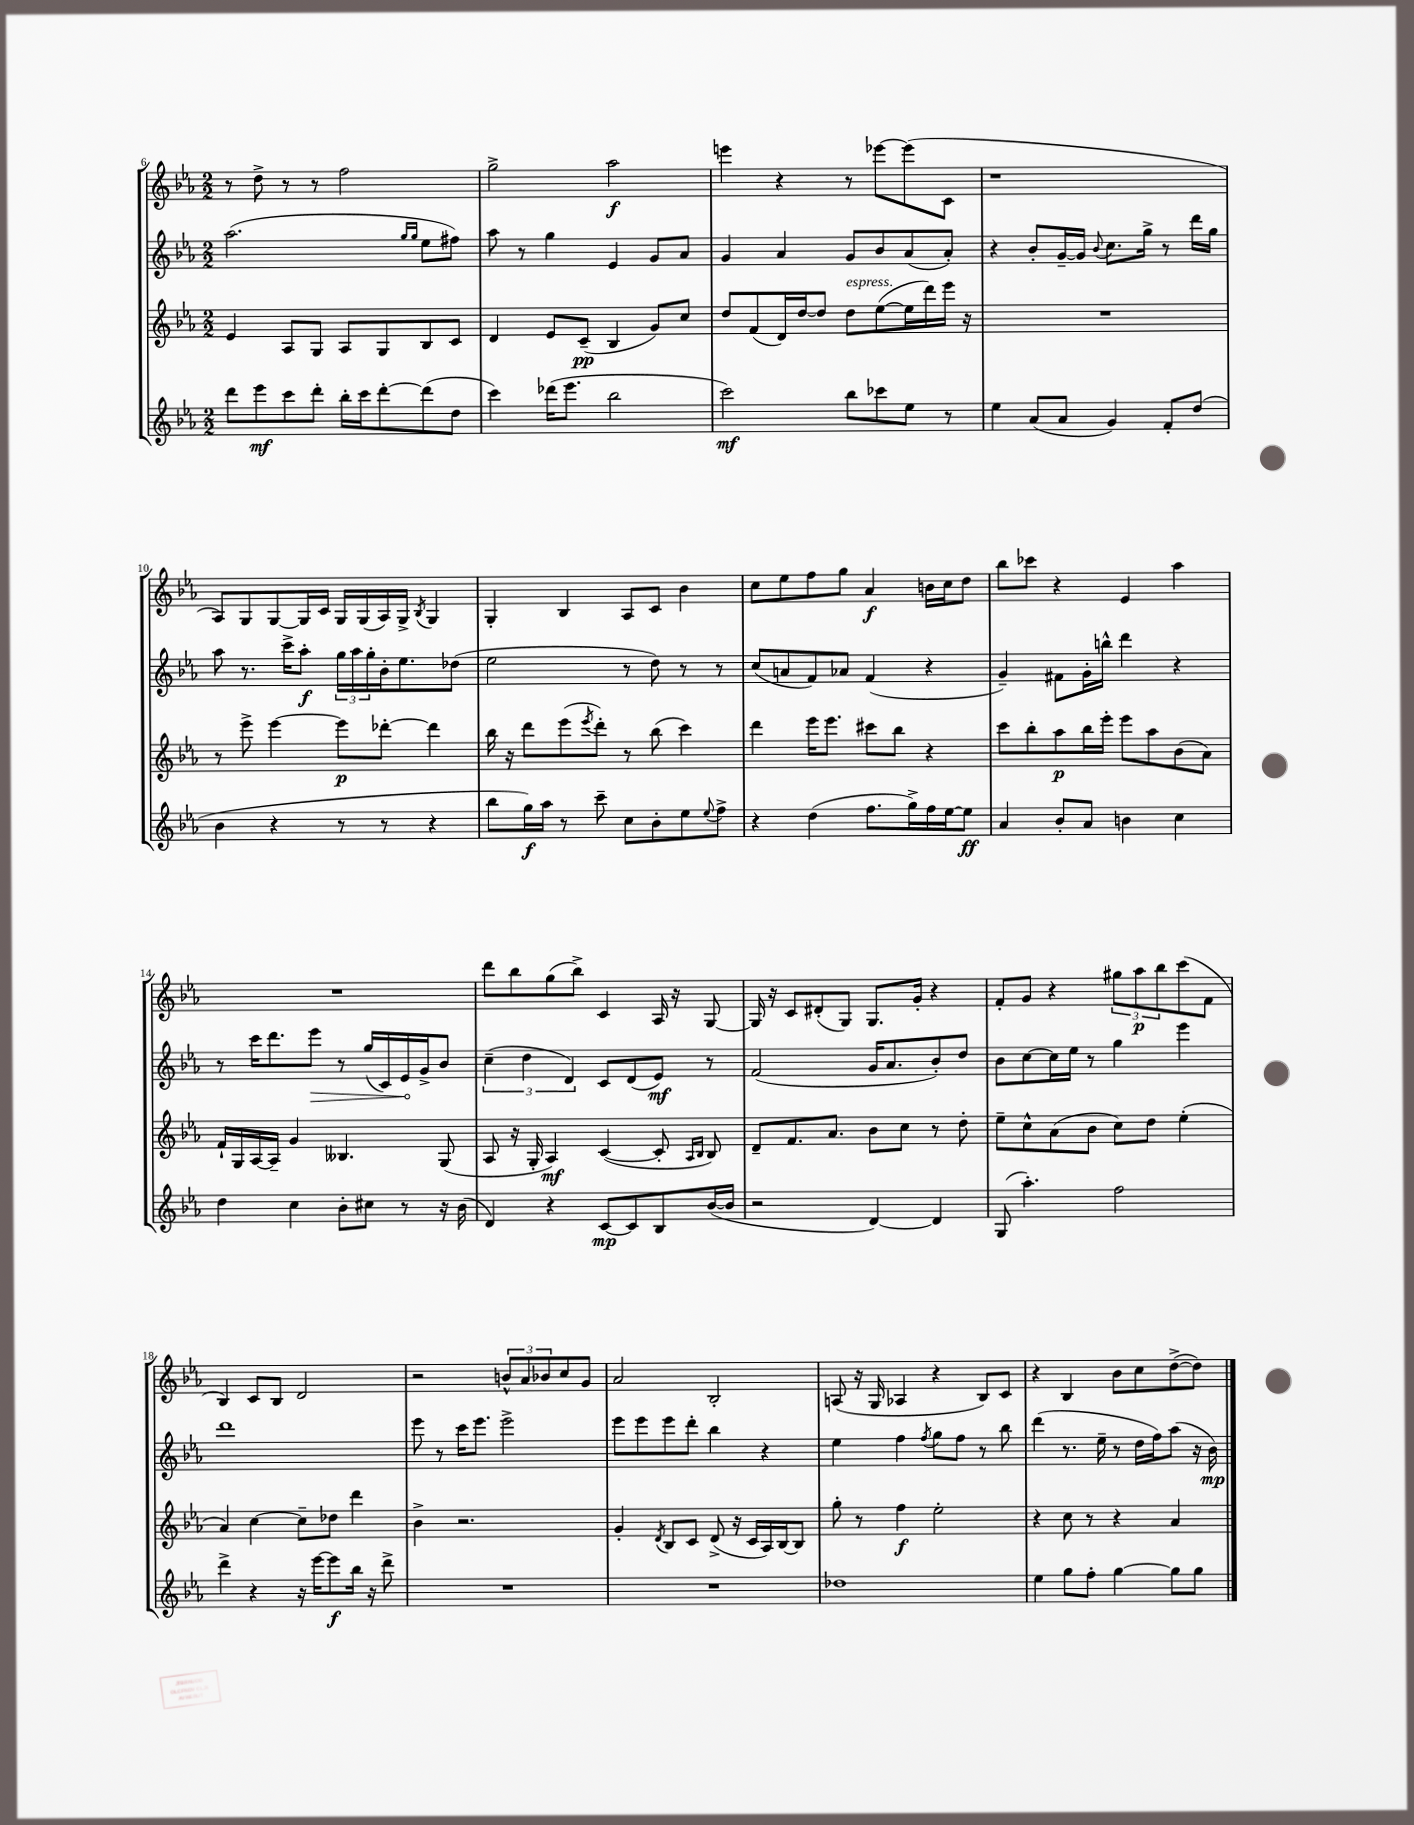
<<
\new StaffGroup <<
\new Staff = "s0" {
    \clef treble \key ees \major \numericTimeSignature \time 2/2
    r8 d''8-> r8 r8 f''2 |
    g''2-> aes''2\f |
    e'''4 r4 r8 ees'''8~ ees'''8( c'8 |
    r1 |
    aes8) g8 g8~ g16 c'16 g16 g16( aes16) g16-> \acciaccatura { bes8 } g4 |
    g4-. bes4 aes8 c'8 bes'4 |
    c''8 ees''8 f''8 g''8 aes'4\f b'16 c''16 d''8 |
    bes''8 ces'''8 r4 ees'4 aes''4 |
    R1 |
    d'''8 bes''8 g''8( bes''8->) c'4 aes16 r16 g8~ |
    g16 r16 c'8 dis'8-.( g8) g8. g'16-. r4 |
    f'8-. g'8 r4 \tuplet 3/2 { gis''8 aes''8\p bes''8 } c'''8( f'8 |
    bes4) c'8 bes8 d'2 |
    r2 \tuplet 3/2 { b'8-^ aes'8 bes'8 } c''8 g'8 |
    aes'2 bes2-. |
    a8( r16 g16 aes4 r4 bes8) c'8 |
    r4 bes4 bes'8 c''8 d''8~->( d''8) \bar "|." |
}
\new Staff = "s1" {
    \clef treble \key ees \major \numericTimeSignature \time 2/2
    aes''2.( \grace { g''16 g''16 } ees''8 fis''8) |
    aes''8 r8 g''4 ees'4 g'8 aes'8 |
    g'4 aes'4 g'8 bes'8 aes'8( aes'8-.) |
    r4 bes'8-. g'16~-- g'16 \appoggiatura { bes'8 } c''8. g''16-> r8 d'''16 g''16 |
    aes''8 r8. c'''16-> aes''8-.\f \tuplet 3/2 { g''16 aes''16 g''16-. } bes'16-. ees''8. des''8( |
    ees''2 r8 d''8) r8 r8 |
    c''8( a'8 f'8) aes'8 f'4( r4 |
    g'4--) fis'8 g'16-. b''16-^ d'''4 r4 |
    r8 c'''16 d'''8. \once \override Hairpin.circled-tip = ##t ees'''8\> r8 g''16( c'16) ees'16\! g'16-> bes'8 |
    \tuplet 3/2 { c''4--( d''4 d'4) } c'8 d'8( ees'8\mf) r8 |
    f'2( g'16 aes'8. bes'8-.) d''8 |
    bes'8 c''8~ c''16 ees''16 r8 g''4 ees'''4 |
    d'''1 |
    ees'''8 r8 c'''16 ees'''8. ees'''2-> |
    ees'''8 ees'''8 ees'''8 d'''8-. bes''4 r4 |
    ees''4 f''4 \acciaccatura { f''8 } g''8 f''8 r8 bes''8 |
    d'''4( r8. ees''16-- r8 d''16 f''16) aes''8( r16 bes'16\mp) \bar "|." |
}
\new Staff = "s2" {
    \clef treble \key ees \major \numericTimeSignature \time 2/2
    ees'4 aes8 g8 aes8 g8 bes8 c'8 |
    d'4 ees'8 c'8--\pp( bes4 g'8) c''8 |
    d''8 f'8( d'16) d''16~ d''8 d''8^\markup { \italic "espress." } ees''8~( ees''16 d'''16) ees'''16 r16 |
    R1 |
    r8 ees'''8-> ees'''4~ ees'''8\p des'''8~-. des'''4 |
    bes''16 r16 d'''8 ees'''8( \acciaccatura { ees'''8 } d'''8-.) r8 bes''8( c'''4) |
    d'''4 ees'''16 ees'''8. cis'''8 bes''8 r4 |
    c'''8 bes''8-. aes''8\p bes''16 ees'''16-. ees'''8 aes''8 bes'8( aes'8) |
    f'16-! g16 aes16~ aes16-- g'4 beses4. g8( |
    aes8 r16 g16-. aes4\mf) c'4~( c'8-. \grace { aes16 bes16 } bes8) |
    d'8-- f'8. aes'8. bes'8 c''8 r8 d''8-. |
    ees''8-- c''8-^ aes'8( bes'8 c''8) d''8 ees''4-.( |
    aes'4) c''4~ c''8-- des''8 d'''4 |
    bes'4-> r2. |
    g'4-. \acciaccatura { d'8 } bes8 c'8 d'8->( r16 c'16 aes16) bes16~ bes8 |
    g''8-. r8 f''4\f ees''2-. |
    r4 c''8 r8 r4 aes'4 \bar "|." |
}
\new Staff = "s3" {
    \clef treble \key ees \major \numericTimeSignature \time 2/2
    d'''8 ees'''8\mf c'''8 d'''8-. bes''16-. c'''16 d'''8~-. d'''8( d''8 |
    c'''4) des'''16( ees'''8. bes''2 |
    c'''2\mf) bes''8 ces'''8 ees''8 r8 |
    ees''4 aes'8( aes'8 g'4) f'8-. d''8( |
    bes'4 r4 r8 r8 r4 |
    bes''8 g''16\f) aes''16 r8 c'''8-- c''8 bes'8-. ees''8 \appoggiatura { ees''8 } f''8-> |
    r4 d''4( f''8. g''16->) f''16 ees''16~ ees''8\ff |
    aes'4 bes'8-. aes'8 b'4 c''4 |
    d''4 c''4 bes'8-. cis''8 r8 r16 bes'16( |
    d'4) r4 c'8~\mp c'8 bes8 bes'16~( bes'16 |
    r2 d'4~) d'4 |
    g8( aes''4.-.) f''2 |
    d'''4-> r4 r16 ees'''16~ ees'''8\f bes''16 r16 d'''8-> |
    R1 |
    R1 |
    des''1 |
    ees''4 g''8 f''8-. g''4~ g''8 g''8 \bar "|." |
}
>>
>>
\layout { \context { \Score currentBarNumber = #6 } }
